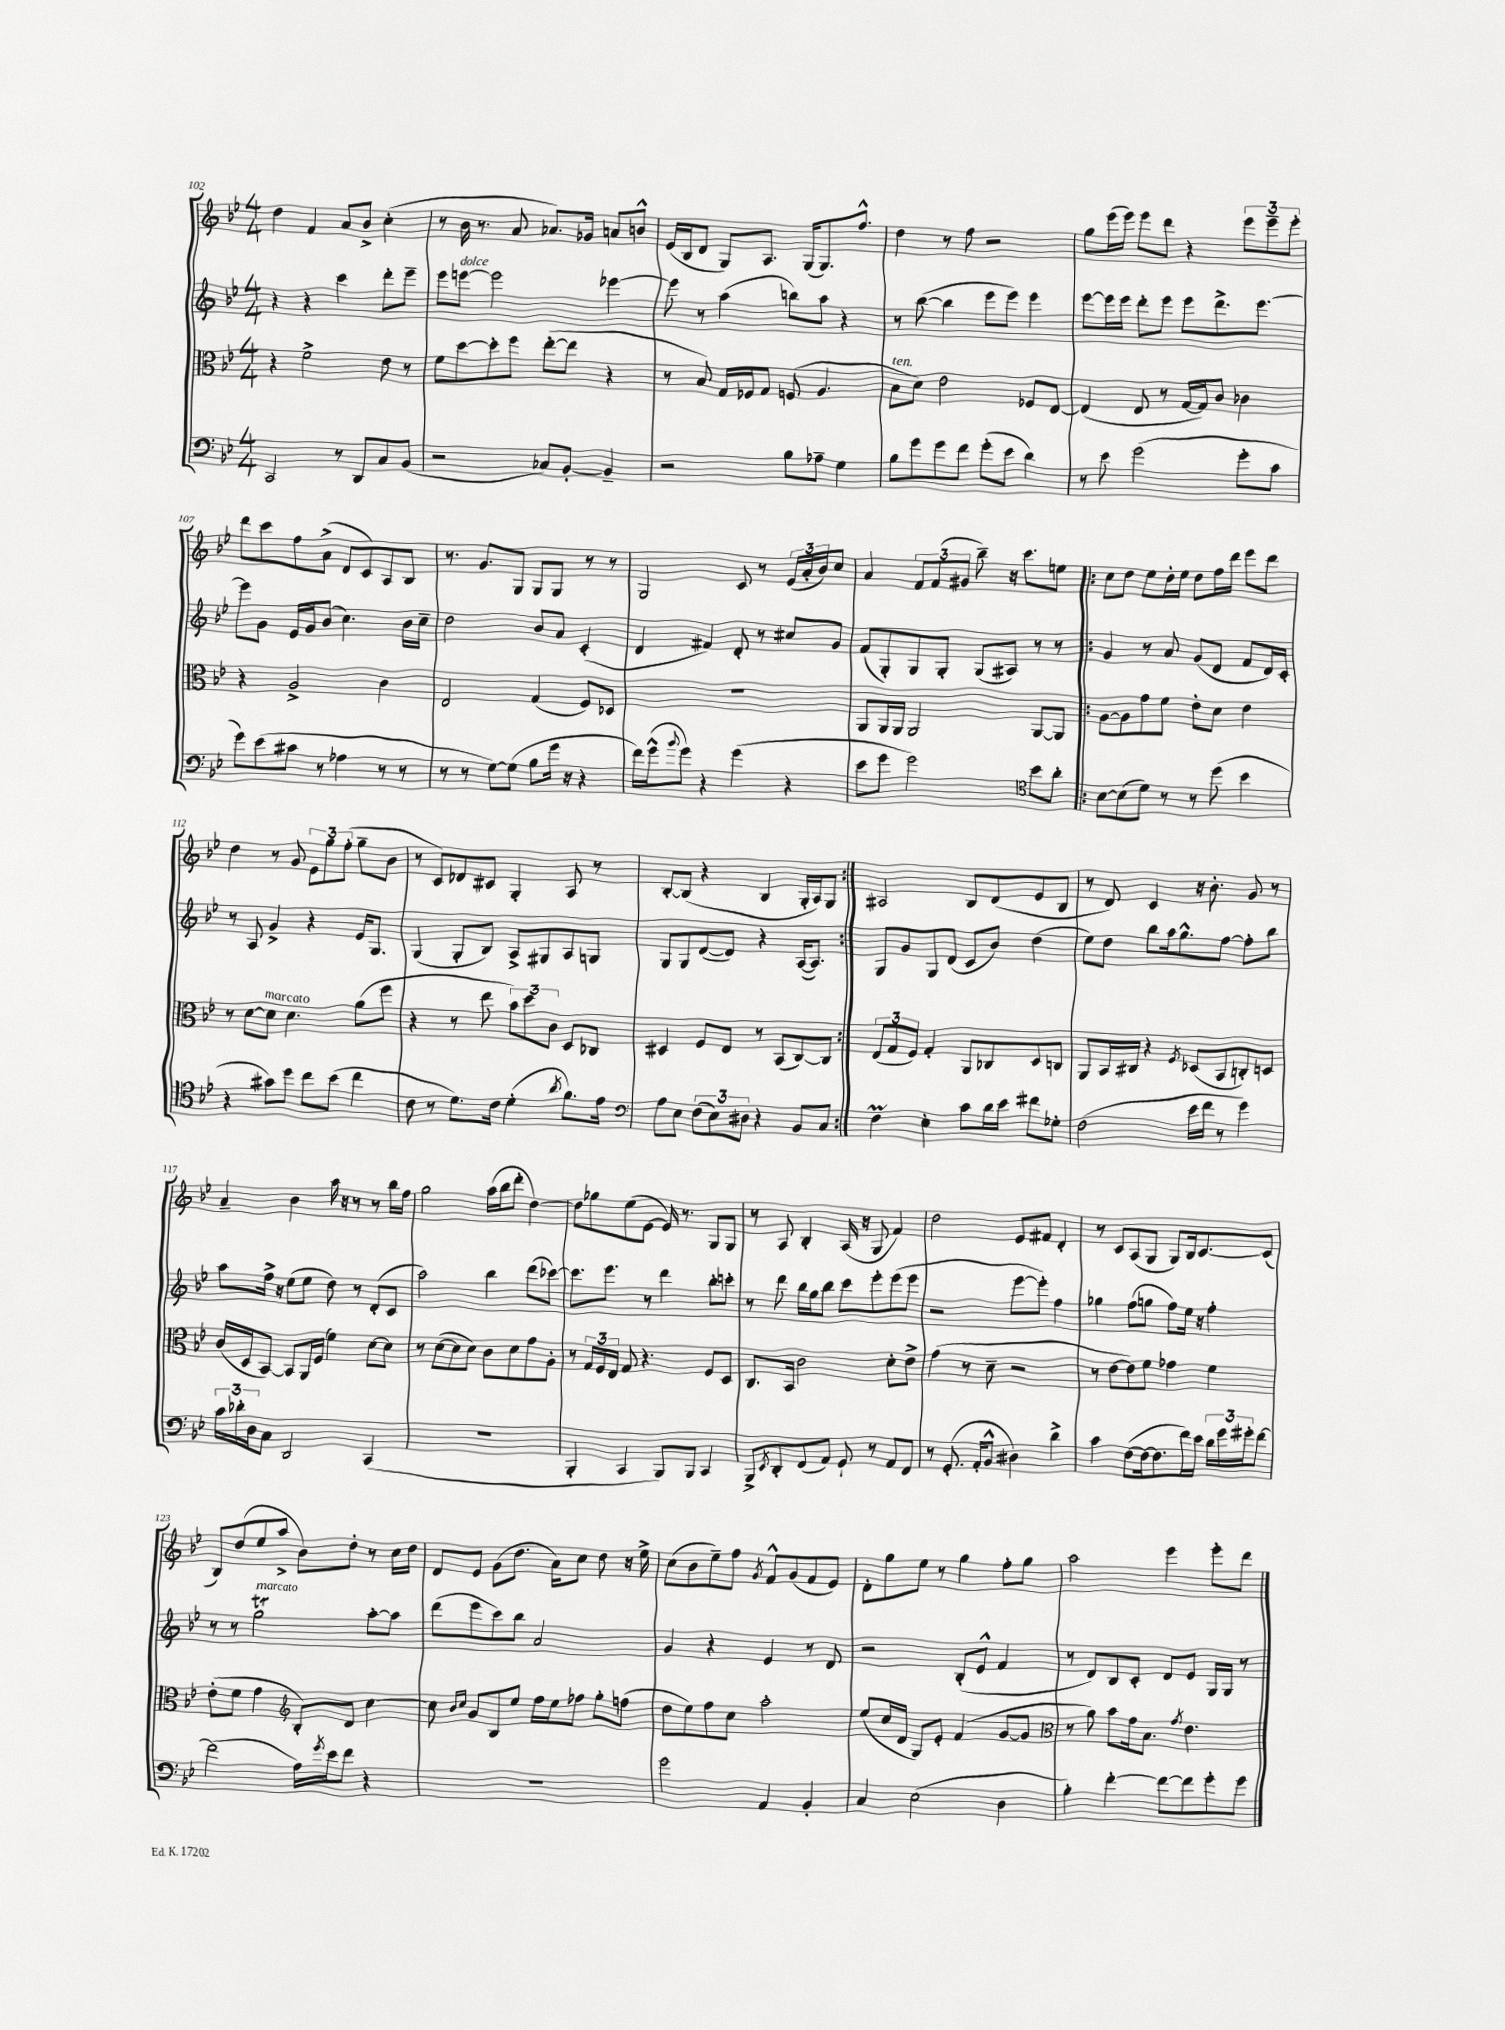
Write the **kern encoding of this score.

**kern	**kern	**kern	**kern
*part4	*part3	*part2	*part1
*staff4	*staff3	*staff2	*staff1
*clefF4	*clefC3	*clefG2	*clefG2
*k[b-e-]	*k[b-e-]	*k[b-e-]	*k[b-e-]
*M4/4	*M4/4	*M4/4	*M4/4
=102	=102	=102	=102
2CC/	4r	4r	4dd\
.	2f^\	4r	4f/
8r	.	4ccc\	8a/L
8DD/L	.	.	8b-^/J
8C/	8e-\	8ddd'\L	(4cc'\
(8BB-/J	8r	8eee-~\J	.
=103	=103	=103	=103
2r	8f\L	8eee-\L	8r
!	!	!LO:TX:a:i:t=dolce	!
.	[8dd\	[8eeen\J	16b-\
.	.	.	8.r
.	8dd'\]	2eee\]	.
.	8ff\J	.	8a/
8C-X/L)	([8ee-'\L	.	8.a-X/L)
[8BB-'/J	8ee-\J]	.	.
.	.	.	16g-X/Jk
4BB-~/]	4r	[4eee-X\	8an/L
.	.	.	8bn^^/J
=104	=104	=104	=104
2r	8r	8eee-\]	(16e-/LL
.	.	.	16B-/J
.	8B-/)	8r	8d/J
.	16G/LL	(4aa\	8G/L)
.	16F-X/J	.	.
.	8G/J	.	8.A/J
8B-\L	(8Fn/	8bbn\L)	.
.	.	.	(16G/KL
8A-X~\J	4.A/	8aa\J	8.G/)
4G\	.	4r	.
.	.	.	8.ff^^/J
=105	=105	=105	=105
!	!LO:TX:a:i:t=ten.	!	!
8B-\L	8B-\L	8r	4dd\
8g\	8d\J)	([8bb-\	.
8g\	2e-\	4bb-\]	8r
8f\J	.	.	8ff\
(8g'\L	.	8eee-\L	2r
8e-\J	.	8eee-\J)	.
4d\)	8F-X/L	4eee-\	.
.	[8E-/J	.	.
=106	=106	=106	=106
8r	(4E-/]	[8eee-\L	8gg\L
8e-\	.	16eee-\L]	(16eee-\L
.	.	16eee-\JJ	16eee-\JJ)
(2g\	8E-/	8ddd'\L	8eee-\L
.	8r	8eee-\J	8ddd\J
.	[16G/LL	8eee-\L	4r
.	16G/J])	.	.
.	8c/J	8.ddd^\	.
8g'\L	4c-X\	.	12eee-\L
.	.	[8.eee-\J	.
.	.	.	12eee-~\
8c\J	.	.	.
.	.	.	12eee-'\J
!!LO:LB:g=z
=107	=107	=107	=107
8g\L)	4r	8eee-\L]	8ddd\L
(8e-\	.	8g\J	8ccc\
8c#X\J	2A^/	16e-/LL	8ff\
.	.	16g/J	.
8r	.	(8b-/J	(8a^\J
4A-X\	.	4.cc\)	8d/L
.	.	.	8c/)
8r	4c\	.	8A/
8r	.	16b-\LL	8B-/J
.	.	16cc~\JJ	.
=108	=108	=108	=108
8r	2E-/	2dd\	8.r
8r	.	.	.
.	.	.	8.g/L
[8G\L)	.	.	.
(8G\J]	.	.	8G/J
8B-\L	(4G/	8b-/L	8G/L
16g\Jk	.	8a/J	8G/J
16r	.	.	.
4r	8F/L)	(4c'/	8r
.	8D-X/J	.	8r
=109	=109	=109	=109
16f\LL)	1r	4d/	2G/
(16g^^\J	.	.	.
8qqb-/	.	.	.
8g\J)	.	.	.
4r	.	4f#X/)	.
(4g\	.	8d'/	8c/
.	.	8r	8r
4r	.	8cc#X/L	(24e-/LL
.	.	.	24a'/
.	.	.	24b-/J)
.	.	8g/J	8cc/J
=110	=110	=110	=110
8e-\L	8AA/L	(8f/L	4a/
8g\J	16AA/L	8G'/)	.
.	16AA/JJ	.	.
2g\)	2AA/	8G/	12f/L
.	.	.	(12f/
.	.	8G'/J	.
.	.	.	12g#X/J
.	.	(8G/L	8bb-~\)
.	.	8A#X/J)	16r
.	.	.	8.ccc\L
*clefC4	*	*	*
8b-\L	[8AA/L	8r	.
8a'\J	8AA/J]	8r	8een\J
=111!|:	=111!|:	=111!|:	=111!|:
[8B-\L	[8A\L	4g/	8cc\L
(8B-\]	8A\]	.	8dd\J
8d\J)	8g\	8r	8ee-\L
8r	8f\J	8a/	16dd'\L
.	.	.	16ee-\JJ
8r	8e-'\L	(8g/L	8dd\L
(8dd\	8d\J	8d/J	16ff\L
.	.	.	16ddd\JJ
4b-\	4e-\	8f/L	8eee-\L
.	.	16d/L)	8ddd\J
.	.	16c'/JJ	.
!!LO:LB:g=z
=112	=112	=112	=112
4r	8r	8r	4dd\
.	[8d\L	8A/	.
!	!LO:TX:a:i:t=marcato	!	!
8g#X\L)	8d\J]	4g^/	8r
8dd\J	4.d\	.	8g/
8cc\L	.	4r	12e-\L
.	.	.	12gg\
(8b-\J	.	.	.
.	.	.	(12ff'\J
4cc\	(8a\L	16e-/KL	8gg~\L
.	.	8.G/J	.
.	8ff\J	.	8b-\J
=113	=113	=113	=113
8c\	4r	(4G/	8r
8r	.	.	8c/L)
8.d\L)	8r	8G'/L	8d-X/
.	8ee-\	8B-/J)	8c#X/J
16c\Jk	.	.	.
(4d'\	12b-\L)	8A^/L	4G'/
.	12dd\	.	.
.	.	8G#X/	.
.	12c\J	.	.
8qa/	.	.	.
8.f\L)	8D/L	8A/	8A/
.	8C-X/J	8Gn/J	8r
16e-\Jk	.	.	.
=114	=114	=114	=114
*clefF4	*	*	*
8A\L	4D#X/	8G/L	[8B-'/L
8E-\J	.	8G/	(8B-/J]
(12F\L	8F/L	([8d/	4r
12E-\)	.	.	.
.	8E-/J	8d/J])	.
12D#X\J	.	.	.
4r	8r	4r	4B-/
.	(8BB-/L	.	.
8BB-/L	[8C/)	([16A/KL	16G'/LL
.	.	8.A/J])	16A/J)
8C/J	8C/J]	.	8G/J
=115:|!	=115:|!	=115:|!	=115:|!
4FM\	(12E-/L	8G/L	2A#X/
.	12G/	.	.
.	.	8g/	.
.	12F/J)	.	.
4E-'\	4G'/	8G/	.
.	.	(8d/J	.
8c\L	8AA/L	8c/L	8B-/L
16d\L	8C-X/	8b-/J)	(8d/
16e-\JJ	.	.	.
8f#X\L	8D/	(4dd\	8e-/
8G-X'\J	8Cn/J	.	8B-/J
=116	=116	=116	=116
(2F\	8AA/L	8ee-\L)	8r
.	16BB-/L	8dd\J	8d/)
.	16C#X/JJ	.	.
.	4r	8bb-\L	4c/
.	.	16aa\k	.
.	.	8.gg^^\	.
.	8qF/	.	.
16e-\LL	(8D-X/L	.	16r
16f\JJ	.	.	8.b-'\
8r	8BB-/	[8ff\J	.
4g\)	8Cn'/)	8ff'\L]	8g/
.	8Dn/J	8bb-\J	8r
!!LO:LB:g=z
=117	=117	=117	=117
24c\LL	(16c/LL	8aa\L	4a~/
24d-X'\	.	.	.
.	16D/J	.	.
24D\J	.	.	.
8C\J	[8BB-/J)	16ff^\Jk	.
.	.	16r	.
2DD/	8BB-/L]	(8ee-\L	4b-\
.	16AA/L	8ee-\J	.
.	(16F/JJ	.	.
.	4f\)	8dd\)	16aa\
.	.	.	16r
.	.	8r	8r
(4CC/	[8d\L	(8d'/L	8r
.	8d\J]	8c/J	16bb-\LL
.	.	.	16ff\JJ
=118	=118	=118	=118
1r	8r	2aa\)	2gg\
.	([8d\L	.	.
.	8d\]	.	.
.	8d\J)	.	.
.	8c\L	4bb-\	(16aa\LL
.	.	.	16bb-\J
.	8d\	.	8ddd'\J
.	8g\	(8ddd\L	[4dd\)
.	8A'\J	[8ccc-X\J)	.
=119	=119	=119	=119
4BBB-'/	8r	8.ccc-\L]	8dd\L]
.	24G/LL	.	8gg-X\
.	24F/	.	.
.	.	8.eee-\J	.
.	24E-/JJ	.	.
4CC/	8G/	.	(8ee-\
.	4.r	8r	[8e-\J
8BBB-/L)	.	4ddd\	16e-/])
.	.	.	8.r
8BBB-/J	.	.	.
4CC/	8F/L	8bb-'\L	8G/L
.	8D/J	8cccn'\J	8G/J
=120	=120	=120	=120
8BBB-^/L	8.C/L	8r	8r
8qEE-/	.	.	.
8DD'/	.	8ddd\	8A/
.	16BB-/Jk	.	.
(8FF/	2c\	16bb-\LL	4B-'/
.	.	16gg\J	.
8AA/J)	.	8bb-\J	.
8GG`/	.	8ccc\L	(16A/
.	.	.	16r
8r	.	8eee-'\	8G/
8AA/L	8d'\L	(8eee-\	4f/)
8FF/J	8e-^\J	8eee-\J	.
=121	=121	=121	=121
8r	(4g\	2r	2dd\
(8.GG'/	.	.	.
.	8r	.	.
16AA'/KL	.	.	.
8BB-^^/J	8d~\	.	.
4D#X\)	2r	[8eee-\L	8e-/L
.	.	8eee-'\J])	8f#X/J
4d^\	.	4ff\	4d'/
=122	=122	=122	=122
4c\	8r	4gg-X\	8r
.	[8e-\L	.	8c/L
([8F\L	8e-\])	(8ff\L	(8A/
16F\k_	8f\J	8ggn\J	8G/J
8.F\]	.	.	.
.	4g-X\	8ff\L)	8G/L)
16f\L)	.	16ee-\Jk	16B-/k
16e-\JJ	.	16r	[8.c/
24d\LL	4f\	4ff'\	.
24g\	.	.	.
24g#X'\J	.	.	.
[8f\J	.	.	(8c/J]
!!LO:LB:g=z
=123	=123	=123	=123
(2f\]	(8e-'\L	8r	8B-/L)
.	8f\J	8r	(8dd/
!	!	!LO:TX:a:i:t=marcato	!
.	4g\	2ggT\	8ee-/
.	.	.	8aa^/J
*	*clefG2	*	*
16A\LL)	8B-'/L)	.	8b-\L)
8qg/	.	.	.
16e-\J	.	.	.
8f\J	8d/J	.	8dd'\J
4r	[4cc\	[8aa'\L	8r
.	.	8aa\J]	16cc\LL
.	.	.	16dd\JJ
=124	=124	=124	=124
1r	8cc\]	(8ddd\L	8d/L
.	16qqb-/LL	.	.
.	16qqcc/JJ	.	.
.	8g/L	8eee-\	8e-/J
.	8B-/	8ccc\)	(8g\L
.	8ee-/J	8bb-\J	8.dd\J
.	16ff\LL	2a/	.
.	16ee-\J	.	16a\KL)
.	8ff-X\J	.	8cc\J
.	8gg'\L	.	8dd\
.	(8ffn\J	.	16r
.	.	.	16ee-^\
=125	=125	=125	=125
2g\	8dd\L	4g/	(8cc\L
.	8ee-\)	.	8b-\
.	8ff\	4r	8ee-~\)
.	8cc\J	.	8ff\J
.	.	.	8qg/
4AA/	2aa'\	4e-/	8f^^/L
.	.	.	(8g/
4BB-'/	.	8r	8f/
.	.	8d/	8e-/J)
=126	=126	=126	=126
4C/	(8ee-/L	2r	8d'\L
.	16cc/L	.	8gg\
.	16d/JJ	.	.
(2E-\	8G/L)	.	8ee-\J
.	8e-'/J	.	8r
.	(4f/	(8B-'/L	4gg\
.	.	8e-^^/J	.
4D\	[8g/L	4f/	8ff'\L
.	8g/J]	.	8gg\J
=127	=127	=127	=127
*	*clefC3	*	*
4B-'\)	8r	8r	2aa\
.	8a\)	8d/L)	.
[4f'\	8b-\L	8B-/	.
.	16g\k	8c'/J	.
.	8.B-\J	.	.
8f\L_	.	8d/L	4eee-\
.	8qg/	.	.
8f\]	4.e-\	8e-/J	.
8g'\	.	16G/LL	8eee-'\L
.	.	16G/JJ	.
8g\J	.	8r	8ddd\J
==	==	==	==
*-	*-	*-	*-
